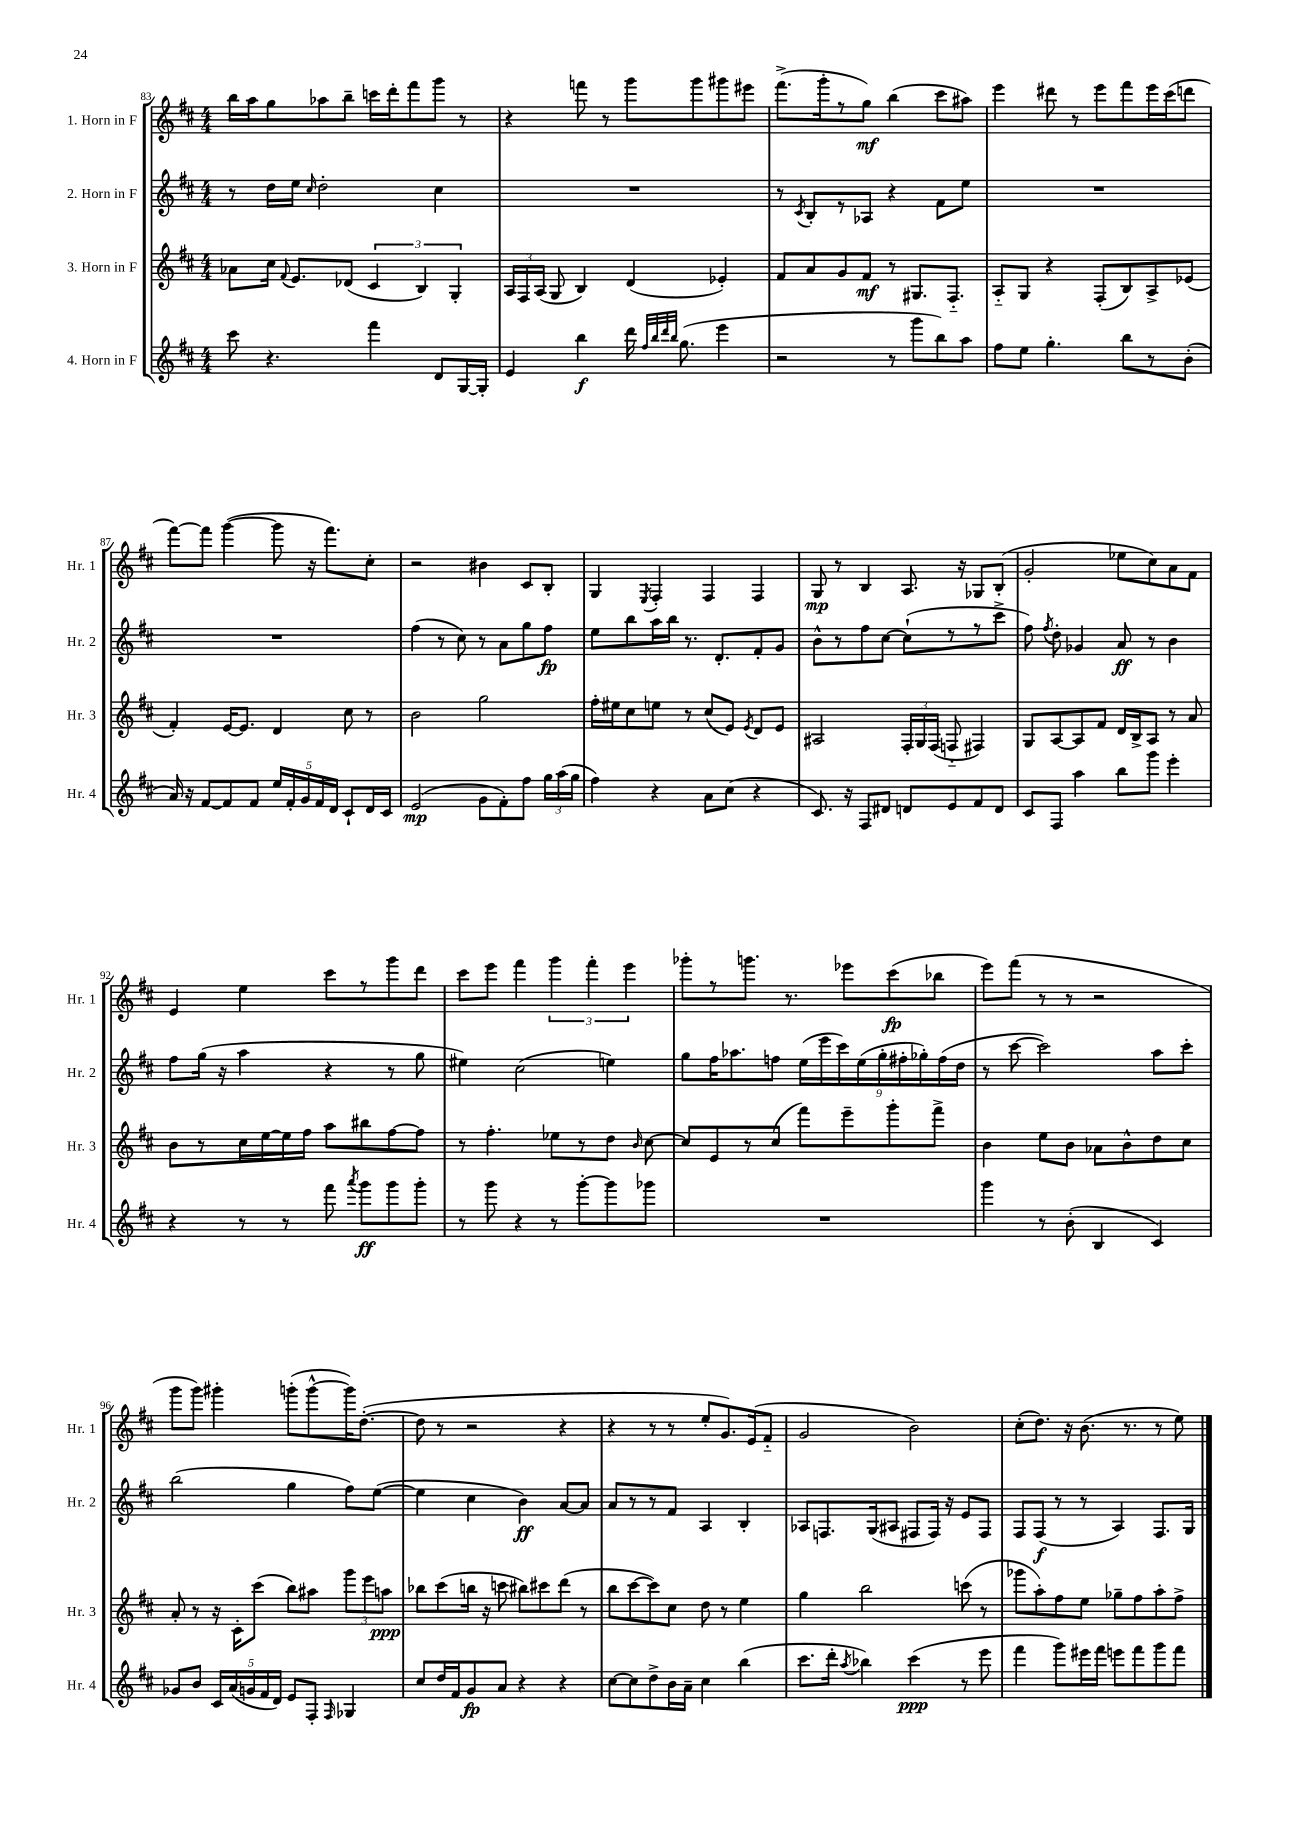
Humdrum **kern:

**kern	**kern	**kern	**kern
*staff4	*staff3	*staff2	*staff1
*clefG2	*clefG2	*clefG2	*clefG2
*k[f#c#]	*k[f#c#]	*k[f#c#]	*k[f#c#]
*M4/4	*M4/4	*M4/4	*M4/4
8ccc#	8a-	8r	16bb
.	.	.	16aa
4.r	16cc#	16dd	8gg
.	8qqf#	.	.
.	8.e	16ee	.
.	.	16qqcc#	.
.	.	2dd'	8aa-
.	(8d-	.	8bb~
4fff#	6c#	.	16ccc
.	.	.	16ddd'
.	.	.	8fff#
.	6B)	.	.
8d	.	4cc#	8ggg
.	6G'	.	.
[16G	.	.	8r
16G']	.	.	.
=	=	=	=
4e	24A	1r	4r
.	24F#	.	.
.	(24A	.	.
.	8G	.	.
4bb	4B)	.	8fff
.	.	.	8r
16ddd	(4d	.	8ggg
32qqff#	.	.	.
32qqbb	.	.	.
32qqddd	.	.	.
32qqbb	.	.	.
(8.gg	.	.	.
.	.	.	8ggg
4eee	4e-')	.	8ggg#
.	.	.	8eee#
=	=	=	=
2r	8f#	8r	(8.fff#^
.	.	8qc#	.
.	8a	8B'	.
.	.	.	16ggg'
.	8g	8r	8r
.	8f#	8A-	8gg)
8r	8r	4r	(4bb
8ggg	8.G#	.	.
8bb)	.	8f#	8ccc#
.	8.F#'~	.	.
8aa	.	8ee	8aa#)
=	=	=	=
8ff#	8A'~	1r	4eee
8ee	8G	.	.
4.gg'	4r	.	8ddd#
.	.	.	8r
.	(8F#'	.	8eee
8bb	8B)	.	8fff#
8r	8A^	.	16eee
.	.	.	(16ccc#
(8b'	(8e-	.	8ddd
=	=	=	=
16a)	4f#')	1r	[8fff#)
16r	.	.	.
[8f#	.	.	8fff#]
8f#]	[16e	.	([4ggg
.	8.e]	.	.
8f#	.	.	.
20ee	4d	.	8ggg]
20f#'	.	.	.
20g	.	.	.
.	.	.	16r
20f#	.	.	.
.	.	.	8.fff#)
20d	.	.	.
8c#`	8cc#	.	.
16d	8r	.	8cc#'
16c#	.	.	.
=	=	=	=
(2e	2b	(4ff#	2r
.	.	8r	.
.	.	8cc#)	.
8g	2gg	8r	4b#
8f#')	.	8a	.
8ff#	.	8gg	8c#
24gg	.	8ff#	8B'
(24aa	.	.	.
24gg	.	.	.
=	=	=	=
4ff#)	16ff#'	8ee	4G
.	16ee#	.	.
.	8cc#	8bb	.
.	.	.	8qE
4r	8ee	16aa	4F#'
.	.	16bb	.
.	8r	8.r	.
8a	(8cc#	.	4F#
.	.	8.d'	.
(8cc#	8e)	.	.
.	8qe	.	.
4r	8d	8f#'	4F#
.	8e	8g	.
=	=	=	=
8.c#)	2A#	8b^^	8G
.	.	8r	8r
16r	.	.	.
8F#	.	8ff#	4B
8d#	.	[8cc#	.
8d	24F#'	(8cc#`]	8.A
.	24G	.	.
.	(24F#	.	.
8e	8F'~	8r	.
.	.	.	16r
8f#	4F#)	8r	8G-
8d	.	8ccc#^	(8B'
=	=	=	=
8c#	8G	8ff#)	2g'
.	.	8qff#	.
8F#	[8A	8dd'	.
4aa	8A]	4g-	.
.	8f#	.	.
8bb	16d	8a	8ee-
.	16B^	.	.
8ggg	8A	8r	8cc#)
4eee'	8r	4b	8a
.	8a	.	8f#
=	=	=	=
4r	8b	8ff#	4e
.	8r	(16gg	.
.	.	16r	.
8r	16cc#	4aa	4ee
.	[16ee	.	.
8r	16ee]	.	.
.	16ff#	.	.
8fff#	8aa	4r	8ccc#
8qaaa	.	.	.
8ggg	8bb#	.	8r
8ggg	[8ff#	8r	8ggg
8ggg'	8ff#]	8gg	8ddd
=	=	=	=
8r	8r	4ee#)	8ccc#
8ggg	4.ff#'	.	8eee
4r	.	(2cc#	4fff#
8r	8ee-	.	6ggg
[8ggg'	8r	.	.
.	.	.	6fff#'
8ggg]	8dd	4ee)	.
.	.	.	6eee
.	16qqb	.	.
8ggg-	[8cc#	.	.
=	=	=	=
1r	8cc#]	8gg	8ggg-'
.	8e	16ff#	8r
.	.	8.aa-	.
.	8r	.	8.ggg
.	(8cc#	8ff	.
.	.	.	8.r
.	8fff#)	(18ee	.
.	.	18eee	.
.	.	18ccc#)	.
.	8eee~	.	8eee-
.	.	(18ee	.
.	.	18gg'	.
.	8ggg'	.	(8ccc#
.	.	18ff#'	.
.	.	18gg-')	.
.	8fff#^	.	8bb-
.	.	(18ff#	.
.	.	18dd	.
=	=	=	=
4ggg	4b	8r	8eee)
.	.	[8ccc#	(8fff#
8r	8ee	2ccc#])	8r
(8b'	8b	.	8r
4B	8a-	.	2r
.	8b^^	.	.
4c#)	8dd	8aa	.
.	8cc#	8ccc#'	.
=	=	=	=
8g-	8a'	(2bb	8ggg
8b	8r	.	8ggg)
20c#	16r	.	4ggg#'
(20a	.	.	.
.	16c#'	.	.
20g	.	.	.
.	(8ccc#	.	.
20f#	.	.	.
20d)	.	.	.
8e	8bb)	4gg	(8ggg'
8F#'	8aa#	.	[8ggg^^
16qqF#	.	.	.
4G-	12ggg	8ff#)	16ggg])
.	.	.	([8.dd'
.	12eee	.	.
.	.	([8ee	.
.	12aa	.	.
=	=	=	=
8cc#	8bb-	4ee]	8dd]
16dd	(8ccc#	.	8r
16f#	.	.	.
8g	16bb	4cc#	2r
.	16r	.	.
8a	8ccc	.	.
4r	8bb#)	4b)	.
.	8ccc#	.	.
4r	(8ddd	[8a	4r
.	8r	8a]	.
=	=	=	=
[8cc#	8bb	8a	4r
8cc#]	[8ccc#	8r	.
8dd^	8ccc#])	8r	8r
16b	8cc#	8f#	8r
16a~	.	.	.
4cc#	8dd	4A	8ee'
.	8r	.	8.g)
(4bb	4ee	4B'	.
.	.	.	(16e
.	.	.	8f#'~
=	=	=	=
8.ccc#	4gg	8A-	2g
.	.	8.F	.
16ddd'	.	.	.
8qaa	.	.	.
4bb-)	2bb	.	.
.	.	(16G	.
.	.	8A#	.
(4ccc#	.	8F#	2b)
.	.	16F#)	.
.	.	16r	.
8r	(8ccc	8e	.
8eee	8r	8F#	.
=	=	=	=
4fff#	8ggg-	8F#	(8cc#'
.	8aa')	(8F#	8.dd)
8ggg)	8ff#	8r	.
.	.	.	16r
16eee#	8ee	8r	(8.b
16fff#	.	.	.
8eee	8gg-~	4A)	.
.	.	.	8.r
8fff#	8ff#	.	.
8ggg	8aa'	8.F#	8r
8fff#	8ff#^	.	8ee)
.	.	16G	.
==	==	==	==
*-	*-	*-	*-
